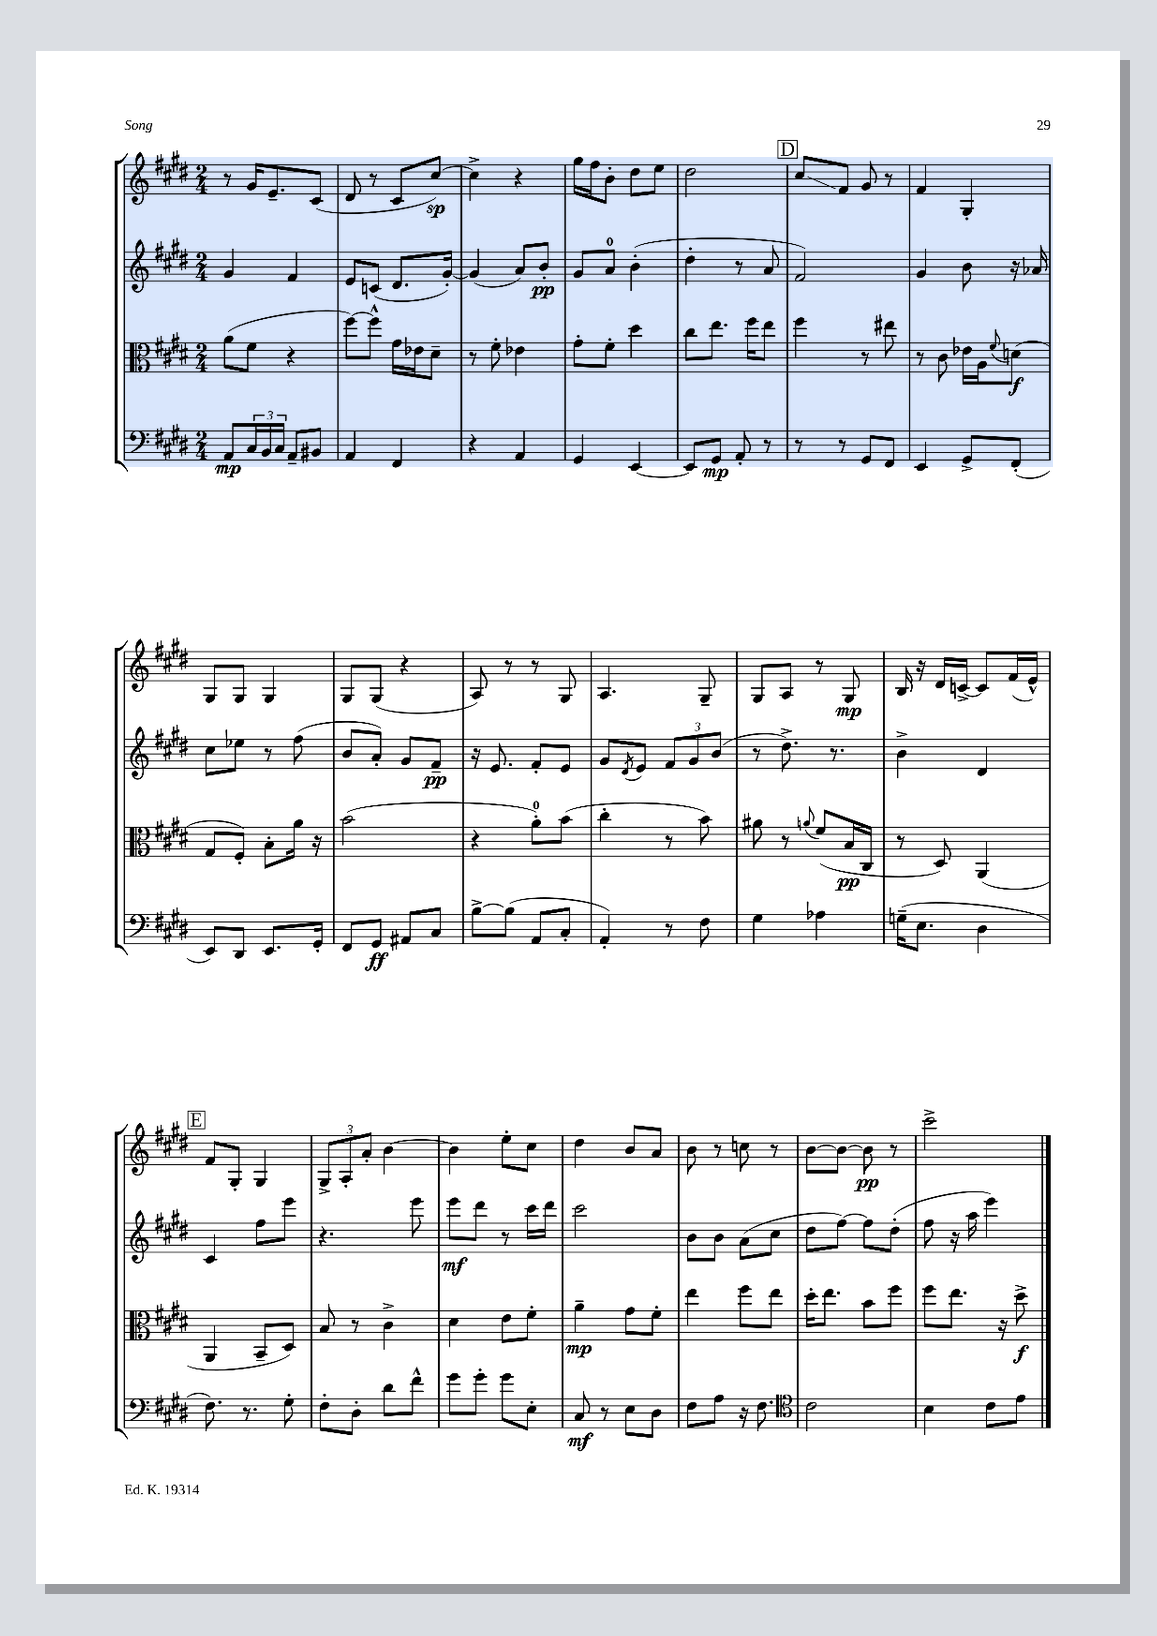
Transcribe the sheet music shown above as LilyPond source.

<<
\new StaffGroup <<
\new Staff = "s0" {
    \clef treble \key e \major \numericTimeSignature \time 2/4
    r8 gis'16 e'8.-- cis'8( |
    dis'8 r8 cis'8 cis''8~\sp) |
    cis''4-> r4 |
    gis''16 fis''16 b'8-. dis''8 e''8 |
    dis''2 |
    \mark \markup { \box "D" } cis''8\glissando fis'8 gis'8 r8 |
    fis'4 gis4-. |
    gis8 gis8 gis4 |
    gis8 gis8( r4 |
    a8) r8 r8 gis8 |
    a4. gis8-- |
    gis8 a8 r8 gis8\mp |
    b16 r16 dis'16 c'16~-> c'8 fis'16( e'16-^) |
    \mark \markup { \box "E" } fis'8 gis8-. gis4 |
    \tuplet 3/2 { gis8-> a8-. a'8-. } b'4~ |
    b'4 e''8-. cis''8 |
    dis''4 b'8 a'8 |
    b'8 r8 c''8 r8 |
    b'8~ b'8~ b'8\pp r8 |
    cis'''2-> \bar "|." |
}
\new Staff = "s1" {
    \clef treble \key e \major \numericTimeSignature \time 2/4
    gis'4 fis'4 |
    e'8 c'8( dis'8. gis'16~-.) |
    gis'4( a'8) b'8-.\pp |
    gis'8 a'8-0 b'4-.( |
    dis''4-. r8 a'8 |
    \mark \markup { \box "D" } fis'2) |
    gis'4 b'8 r16 aes'16 |
    cis''8 ees''8 r8 fis''8( |
    b'8 a'8-.) gis'8 fis'8--\pp |
    r16 e'8. fis'8-. e'8 |
    gis'8 \acciaccatura { dis'8 } e'8 \tuplet 3/2 { fis'8 gis'8 b'8( } |
    r8 dis''8.->) r8. |
    b'4-> dis'4 |
    \mark \markup { \box "E" } cis'4 fis''8 e'''8 |
    r4. e'''8 |
    e'''8\mf dis'''8 r8 cis'''16 dis'''16 |
    cis'''2 |
    b'8 b'8 a'8( cis''8 |
    dis''8 fis''8~) fis''8 dis''8-.( |
    fis''8 r16 a''16 e'''4) \bar "|." |
}
\new Staff = "s2" {
    \clef alto \key e \major \numericTimeSignature \time 2/4
    a'8( fis'8 r4 |
    fis''8~) fis''8-^ gis'16 ees'16 dis'8-- |
    r8 fis'8-. ees'4 |
    gis'8-. fis'8-. dis''4 |
    cis''8 e''8. fis''16 e''8 |
    \mark \markup { \box "D" } fis''4 r8 eis''8 |
    r8 cis'8 ees'16 a16 \appoggiatura { fis'8 } d'8\f( |
    gis8 fis8-.) b8-. a'16 r16 |
    b'2( |
    r4 a'8-0-.) b'8( |
    cis''4-. r8 b'8) |
    ais'8 r8 \appoggiatura { a'8 } fis'8( b16\pp cis16 |
    r8 dis8) a,4( |
    \mark \markup { \box "E" } a,4 b,8-- dis8) |
    b8 r8 cis'4-> |
    dis'4 e'8 fis'8-. |
    a'4--\mp gis'8 fis'8-. |
    e''4 fis''8 e''8 |
    dis''16-. e''8. b'8 fis''8 |
    fis''8 e''8. r16 dis''8->\f \bar "|." |
}
\new Staff = "s3" {
    \clef bass \key e \major \numericTimeSignature \time 2/4
    a,8\mp \tuplet 3/2 { cis16 b,16 cis16 } a,8-- bis,8 |
    a,4 fis,4 |
    r4 a,4 |
    gis,4 e,4~ |
    e,8 gis,8\mp a,8-. r8 |
    \mark \markup { \box "D" } r8 r8 gis,8 fis,8 |
    e,4 gis,8-> fis,8-.( |
    e,8) dis,8 e,8. gis,16-. |
    fis,8 gis,8\ff ais,8 cis8 |
    b8~-> b8( a,8 cis8-. |
    a,4-.) r8 fis8 |
    gis4 aes4 |
    g16--( e8. dis4 |
    \mark \markup { \box "E" } fis8.) r8. gis8-. |
    fis8-. dis8-. dis'8 fis'8-^ |
    gis'8 gis'8-. gis'8 e8-. |
    cis8\mf r8 e8 dis8 |
    fis8 a8 r16 fis8. |
    \clef tenor cis'2 |
    b4 cis'8 e'8 \bar "|." |
}
>>
>>
\layout { \context { \Score \remove "Bar_number_engraver" } }
